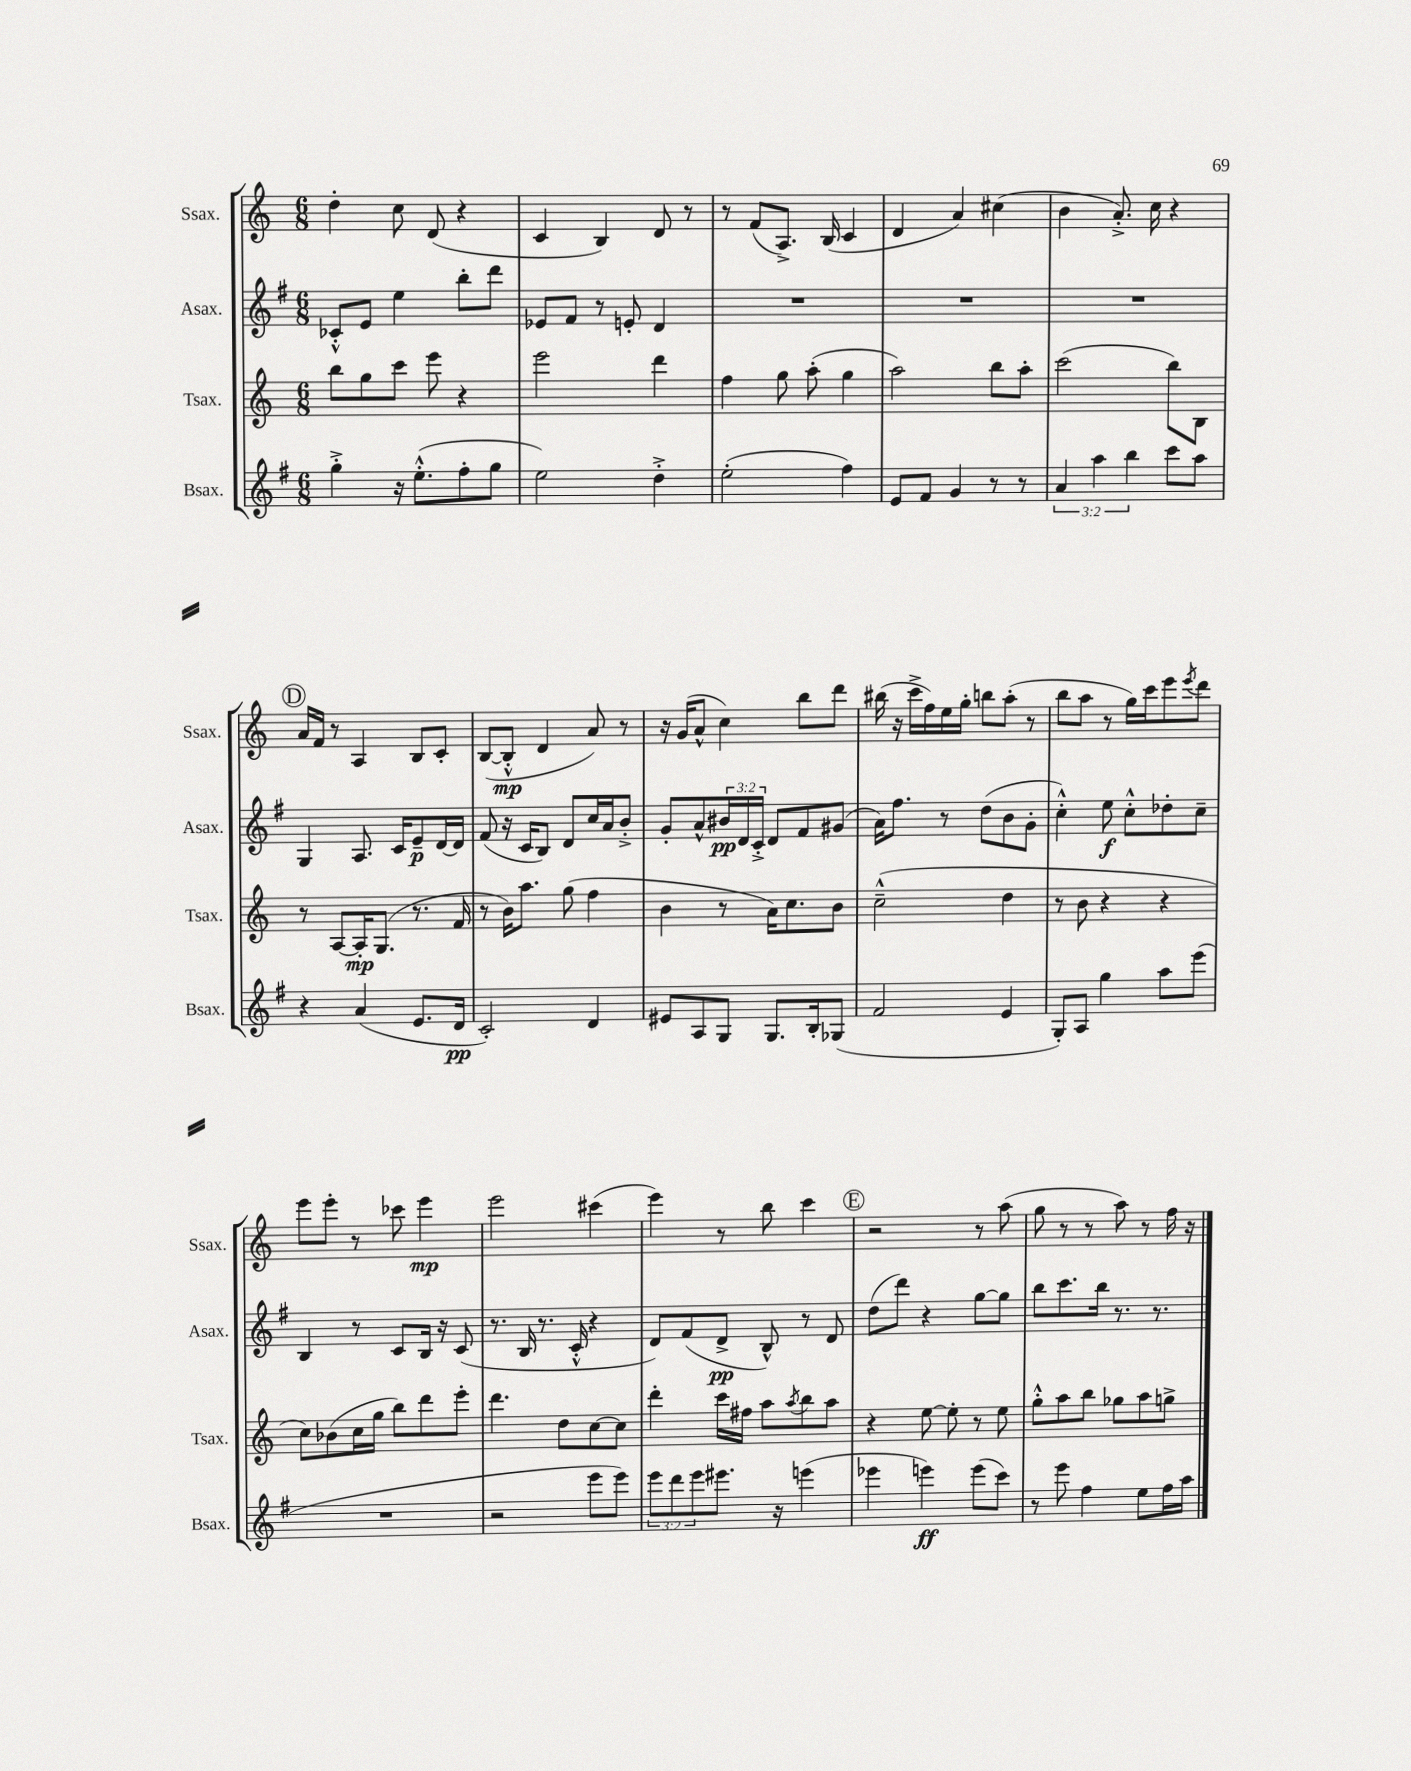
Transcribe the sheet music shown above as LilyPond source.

<<
\new StaffGroup <<
\new Staff = "s0" \with { instrumentName = "Ssax." shortInstrumentName = "Ssax." } {
    \clef treble \key c \major \numericTimeSignature \time 6/8
    d''4-. c''8 d'8( r4 |
    c'4 b4) d'8 r8 |
    r8 f'8( a8.->) b16( c'4 |
    d'4 a'4) cis''4( |
    b'4 a'8.-.->) c''16 r4 |
    \mark \markup { \circle "D" } a'16 f'16 r8 a4 b8 c'8-. |
    b8~( b8-.-^\mp d'4 a'8) r8 |
    r16 g'16( a'8-^ c''4) b''8 d'''8 |
    bis''16( r16 c'''16-> f''16) e''16 g''16-. b''8 a''8-.( r8 |
    b''8 a''8 r8 g''16) c'''16 e'''8 \acciaccatura { e'''8 } d'''8 |
    e'''8 e'''8-. r8 ces'''8 e'''4\mp |
    e'''2 cis'''4( |
    e'''4) r8 b''8 c'''4 |
    \mark \markup { \circle "E" } r2 r8 a''8( |
    g''8 r8 r8 a''8) r8 f''16 r16 \bar "|." |
}
\new Staff = "s1" \with { instrumentName = "Asax." shortInstrumentName = "Asax." } {
    \clef treble \key g \major \numericTimeSignature \time 6/8 \override Staff.TupletNumber.text = #tuplet-number::calc-fraction-text
    ces'8-.-^ e'8 e''4 b''8-. d'''8 |
    ees'8 fis'8 r8 e'8-. d'4 |
    R2. |
    R2. |
    R2. |
    \mark \markup { \circle "D" } g4 a8. c'16 e'8--\p d'16~ d'16 |
    fis'8( r16 c'16 b8) d'8 c''16 a'16 b'8-.-> |
    g'8-. a'8-^ \tuplet 3/2 { bis'16\pp d'16 c'16-.-> } d'8 fis'8 gis'8( |
    a'16) fis''8. r8 d''8( b'8 g'8-. |
    c''4-.-^) e''8\f c''8-.-^ des''8-. c''8-- |
    b4 r8 c'8 b16 r16 c'8( |
    r8. b16 r8. c'16-.-^ r4 |
    d'8) fis'8( d'8->\pp b8-^) r8 d'8 |
    \mark \markup { \circle "E" } d''8( d'''8) r4 g''8~ g''8 |
    b''8 c'''8. b''16 r8. r8. \bar "|." |
}
\new Staff = "s2" \with { instrumentName = "Tsax." shortInstrumentName = "Tsax." } {
    \clef treble \key c \major \numericTimeSignature \time 6/8
    b''8 g''8 c'''8 e'''8 r4 |
    e'''2 d'''4 |
    f''4 g''8 a''8-.( g''4 |
    a''2) b''8 a''8-. |
    c'''2( b''8) b8 |
    \mark \markup { \circle "D" } r8 a8~ a16-.\mp g8.( r8. f'16 |
    r8 b'16) a''8. g''8( f''4 |
    b'4 r8 a'16) c''8. b'8 |
    c''2---^( d''4 |
    r8 b'8 r4 r4 |
    c''8) bes'8( c''16 g''16 b''8) d'''8 e'''8-. |
    d'''4. d''8 c''8~ c''8 |
    d'''4-. c'''16 fis''16 a''8 \acciaccatura { a''8 } b''8 a''8 |
    \mark \markup { \circle "E" } r4 e''8~ e''8-. r8 e''8 |
    g''8-.-^ a''8 b''8 ges''8 a''8 g''8-> \bar "|." |
}
\new Staff = "s3" \with { instrumentName = "Bsax." shortInstrumentName = "Bsax." } {
    \clef treble \key g \major \numericTimeSignature \time 6/8 \override Staff.TupletNumber.text = #tuplet-number::calc-fraction-text
    g''4-.-> r16 e''8.-.-^( fis''8-. g''8 |
    e''2) d''4-.-> |
    e''2-.( fis''4) |
    e'8 fis'8 g'4 r8 r8 |
    \tuplet 3/2 { a'4 a''4 b''4 } c'''8 a''8 |
    \mark \markup { \circle "D" } r4 a'4( e'8. d'16\pp |
    c'2-.) d'4 |
    eis'8 a8 g8 g8. b16-. ges8( |
    fis'2 e'4 |
    g8-.) a8 g''4 a''8 e'''8( |
    R2. |
    r2 e'''8 e'''8) |
    \tuplet 3/2 { e'''8 d'''8 e'''8 } eis'''8. r16 e'''4( |
    \mark \markup { \circle "E" } ees'''4 e'''4\ff) e'''8( c'''8) |
    r8 e'''8 fis''4 e''8 fis''16 a''16 \bar "|." |
}
>>
>>
\layout { \context { \Score \remove "Bar_number_engraver" } }
